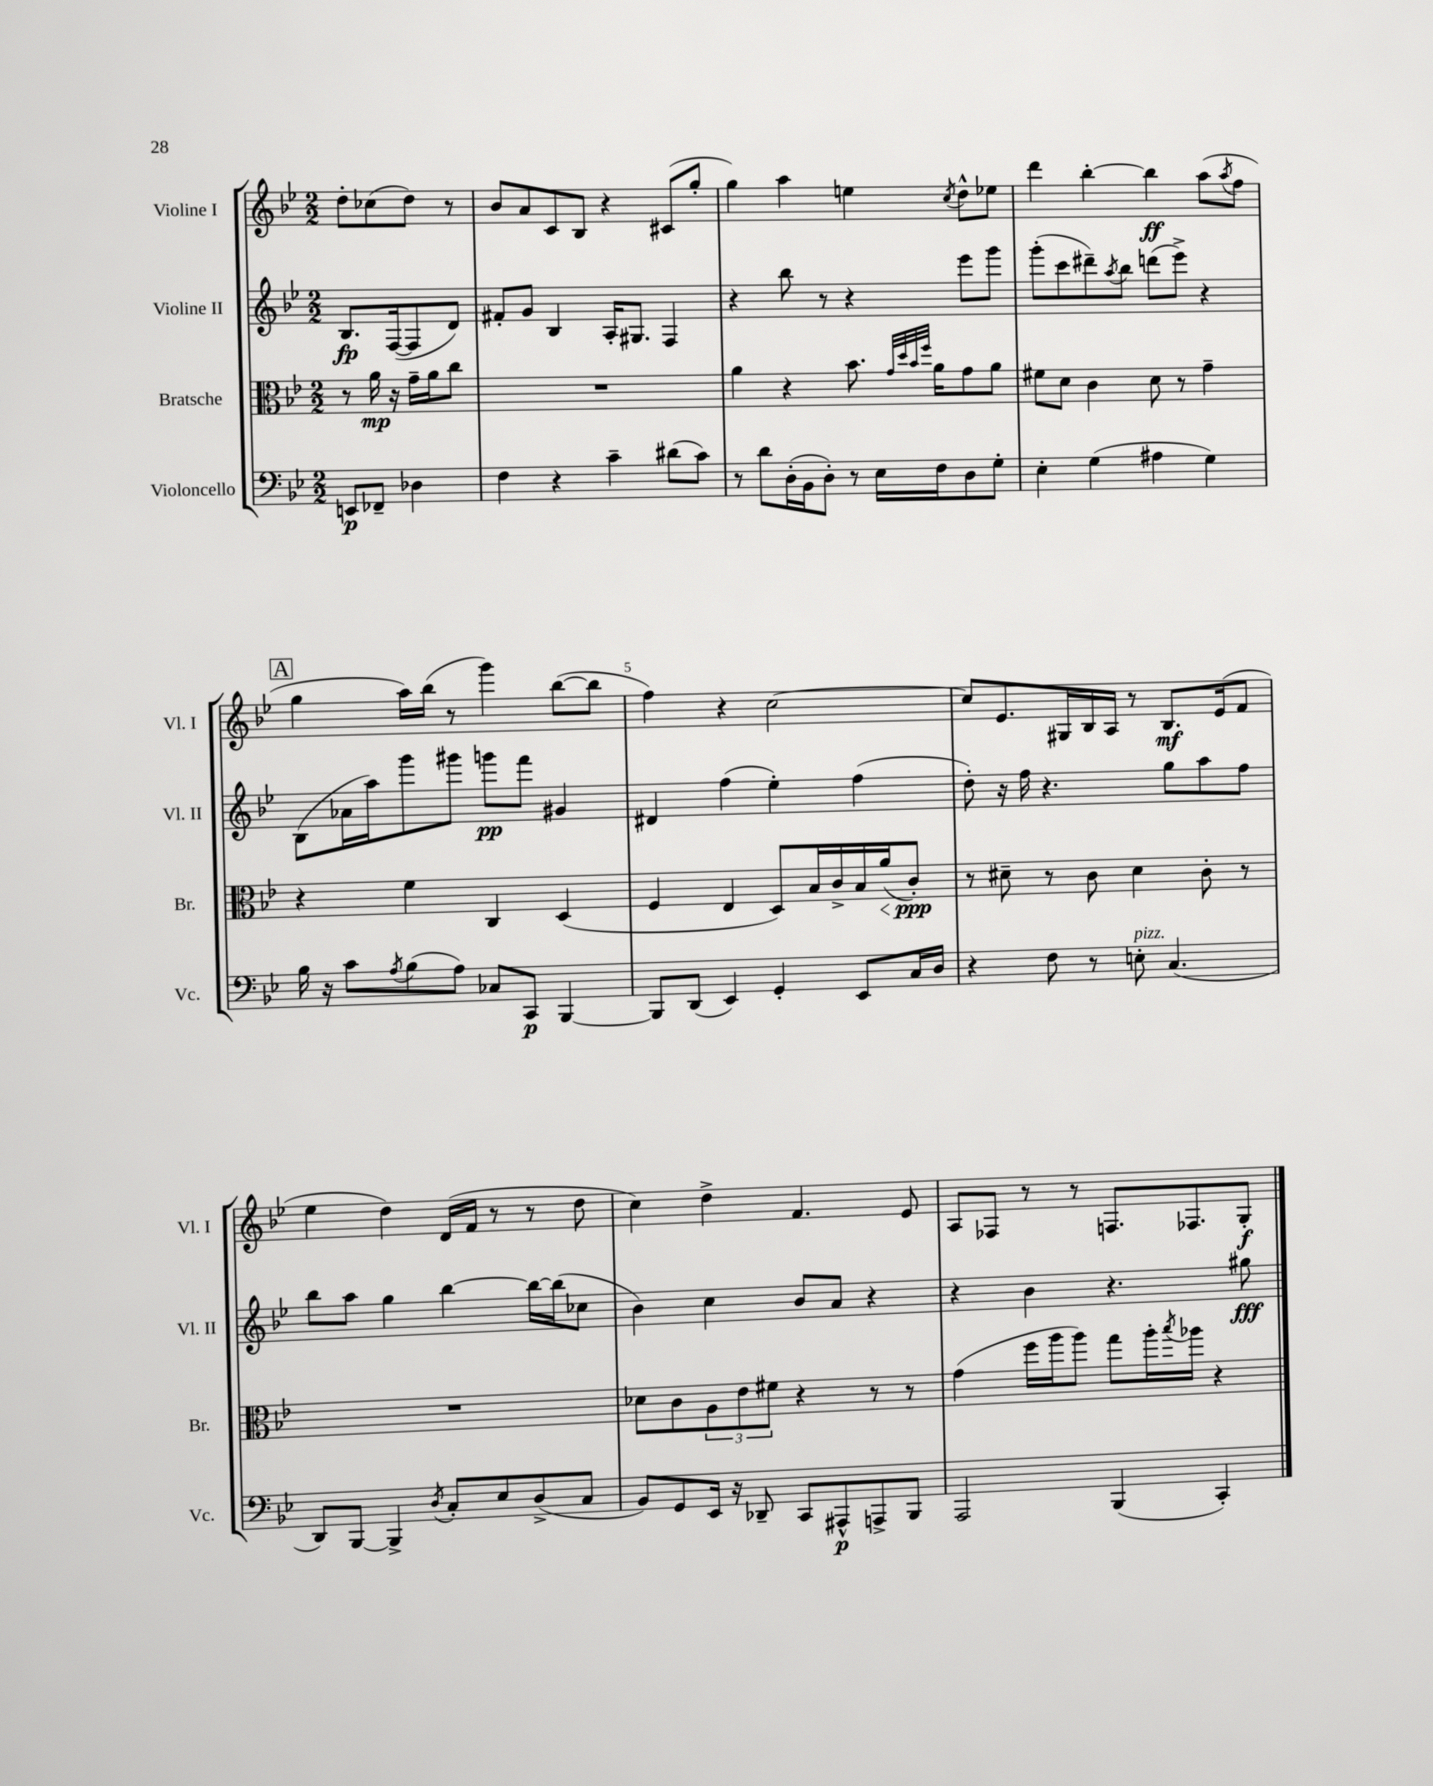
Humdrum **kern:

**kern	**dynam	**kern	**dynam	**kern	**dynam	**kern	**dynam
*part4	*part4	*part3	*part3	*part2	*part2	*part1	*part1
*staff4	*staff4	*staff3	*staff3	*staff2	*staff2	*staff1	*staff1
*I"Violoncello	*	*I"Bratsche	*	*I"Violine II	*	*I"Violine I	*
*I'Vc.	*	*I'Br.	*	*I'Vl. II	*	*I'Vl. I	*
*clefF4	*	*clefC3	*	*clefG2	*	*clefG2	*
*k[b-e-]	*	*k[b-e-]	*	*k[b-e-]	*	*k[b-e-]	*
*M2/2	*	*M2/2	*	*M2/2	*	*M2/2	*
=	=	=	=	=	=	=	=
8EEn/L	p	8r	.	8.B-/L	fp	8dd'\L	.
8FF-X~/J	.	16a\	mp	.	.	(8cc-X\	.
.	.	16r	.	([16F/k	.	.	.
4D-X\	.	16g~\LL	.	8F/]	.	8dd\J)	.
.	.	16a\J	.	.	.	.	.
.	.	8cc\J	.	8d/J)	.	8r	.
=1	=1	=1	=1	=1	=1	=1	=1
4F\	.	1r	.	8f#X'/L	.	8b-/L	.
.	.	.	.	8g/J	.	8a/	.
4r	.	.	.	4B-/	.	8c/	.
.	.	.	.	.	.	8B-/J	.
4c~\	.	.	.	16A'/KL	.	4r	.
.	.	.	.	8.G#X/J	.	.	.
(8d#X\L	.	.	.	4F/	.	(8c#X/L	.
8c\J)	.	.	.	.	.	8gg'/J	.
=2	=2	=2	=2	=2	=2	=2	=2
8r	.	4a\	.	4r	.	4gg\)	.
8d\L	.	.	.	.	.	.	.
(16D'\L	.	4r	.	8bb-\	.	4aa\	.
16BB-\J	.	.	.	.	.	.	.
8D'\J)	.	.	.	8r	.	.	.
8r	.	8.b-\	.	4r	.	4een\	.
16E-\LL	.	.	.	.	.	.	.
.	.	32qqg/LLL	.	.	.	.	.
.	.	32qqdd/	.	.	.	.	.
.	.	32qqb-/	.	.	.	.	.
.	.	32qqff/JJJ	.	.	.	.	.
16F\J	.	16a\KL	.	.	.	.	.
.	.	.	.	.	.	8qcc/	.
8D\	.	8g\	.	8eee-\L	.	8dd^^\L	.
8G'\J	.	8a\J	.	8ggg\J	.	8ee-X\J	.
=3	=3	=3	=3	=3	=3	=3	=3
4E-'\	.	8f#X\L	.	(8ggg'\L	.	4ddd\	.
.	.	8d\J	.	8ccc\	.	.	.
(4G\	.	4c\	.	8ddd#X~\)	.	[4bb-'\	.
.	.	.	.	8qaa/	.	.	.
.	.	.	.	8bb-\J	.	.	.
4A#X\	.	8d\	.	(8dddn\L	.	4bb-\]	ff
.	.	8r	.	8eee-^\J)	.	.	.
4G\)	.	4g~\	.	4r	.	(8aa\L	.
.	.	.	.	.	.	8qaa/	.
.	.	.	.	.	.	8ff\J	.
!!LO:LB:g=z
!!LO:REH:place=s1:t=A
=4	=4	=4	=4	=4	=4	=4	=4
16B-\	.	4r	.	(8B-\L	.	4gg\	.
16r	.	.	.	.	.	.	.
8c\L	.	.	.	16a-X\L	.	.	.
.	.	.	.	16aa\J)	.	.	.
8qA/	.	.	.	.	.	.	.
(8B-\	.	4f\	.	8ggg\	.	16aa\LL)	.
.	.	.	.	.	.	(16bb-\JJ	.
8A\J)	.	.	.	8ggg#X\J	.	8r	.
8C-X/L	.	4C/	.	8gggn\L	pp	4ggg\)	.
8CC/J	p	.	.	8fff\J	.	.	.
[4BBB-/	.	(4D/	.	4g#X/	.	([8bb-\L	.
.	.	.	.	.	.	8bb-\J]	.
=5	=5	=5	=5	=5	=5	=5	=5
8BBB-/L]	.	4F/	.	4d#X/	.	4ff\)	.
(8DD/J	.	.	.	.	.	.	.
4EE-/)	.	4E-/	.	(4ff\	.	4r	.
4GG'/	.	8D/L)	.	4ee-'\)	.	[2cc\	.
.	.	16B-/L	.	.	.	.	.
.	.	16c^/	.	.	.	.	.
8EE-/L	.	16B-/	.	(4ff\	.	.	.
!	!	!	!LO:HP:b	!	!	!	!
.	.	(16a/J	<	.	.	.	.
16C/L	.	8c'/J)	ppp	.	.	.	.
16D/JJ	.	.	.	.	.	.	.
.	.	.	[	.	.	.	.
=6	=6	=6	=6	=6	=6	=6	=6
4r	.	8r	.	8dd'\)	.	8cc/L]	.
.	.	8d#X~\	.	16r	.	8.e-/	.
.	.	.	.	16ff\	.	.	.
8F\	.	8r	.	4.r	.	.	.
.	.	.	.	.	.	16G#X/L	.
8r	.	8c\	.	.	.	16B-/	.
.	.	.	.	.	.	16A/JJ	.
!LO:TX:a:i:t=pizz.	!	!	!	!	!	!	!
8En'\	.	4d#\	.	.	.	8r	.
(4.C/	.	.	.	8gg\L	.	8.B-/L	mf
.	.	8c'\	.	8aa\	.	.	.
.	.	.	.	.	.	(16e-/k	.
.	.	8r	.	8ff\J	.	8f/J	.
!!LO:LB:g=z
=7	=7	=7	=7	=7	=7	=7	=7
8DD/L)	.	1r	.	8bb-\L	.	4ee-\	.
[8BBB-/J	.	.	.	8aa\J	.	.	.
4BBB-^/]	.	.	.	4gg\	.	4dd\)	.
8qD/	.	.	.	.	.	.	.
8C'/L	.	.	.	[4bb-\	.	(16d/LL	.
.	.	.	.	.	.	16f/JJ	.
8E-/	.	.	.	.	.	8r	.
(8D^/	.	.	.	16bb-\LL_	.	8r	.
.	.	.	.	(16bb-\J]	.	.	.
8C/J	.	.	.	8cc-X\J	.	8dd\	.
=8	=8	=8	=8	=8	=8	=8	=8
8BB-/L)	.	8d-X\L	.	4b-\)	.	4cc\)	.
8GG/	.	8c\	.	.	.	.	.
16EE-/Jk	.	12A\	.	4cc\	.	4dd^\	.
16r	.	.	.	.	.	.	.
.	.	12e-\	.	.	.	.	.
8DD-X~/	.	.	.	.	.	.	.
.	.	12f#X\J	.	.	.	.	.
8CC/L	.	4r	.	8b-/L	.	4.f/	.
8AAA#X^^/	p	.	.	8a/J	.	.	.
8AAAn^/	.	8r	.	4r	.	.	.
8BBB-/J	.	8r	.	.	.	8e-/	.
=9	=9	=9	=9	=9	=9	=9	=9
2AAA/	.	(4g\	.	4r	.	8A/L	.
.	.	.	.	.	.	8F-X/J	.
.	.	16ff\LL	.	4b-\	.	8r	.
.	.	16aa\J	.	.	.	.	.
.	.	8aa\J)	.	.	.	8r	.
(4BBB-/	.	8gg\L	.	4.r	.	8.Fn/L	.
.	.	16aa'\L	.	.	.	.	.
.	.	8qbb-/	.	.	.	.	.
.	.	16aa-X\JJ	.	.	.	8.F-X/	.
4CC'/)	.	4r	.	.	.	.	.
.	.	.	.	8gg#X\	fff	8G'/J	f
==	==	==	==	==	==	==	==
*-	*-	*-	*-	*-	*-	*-	*-
